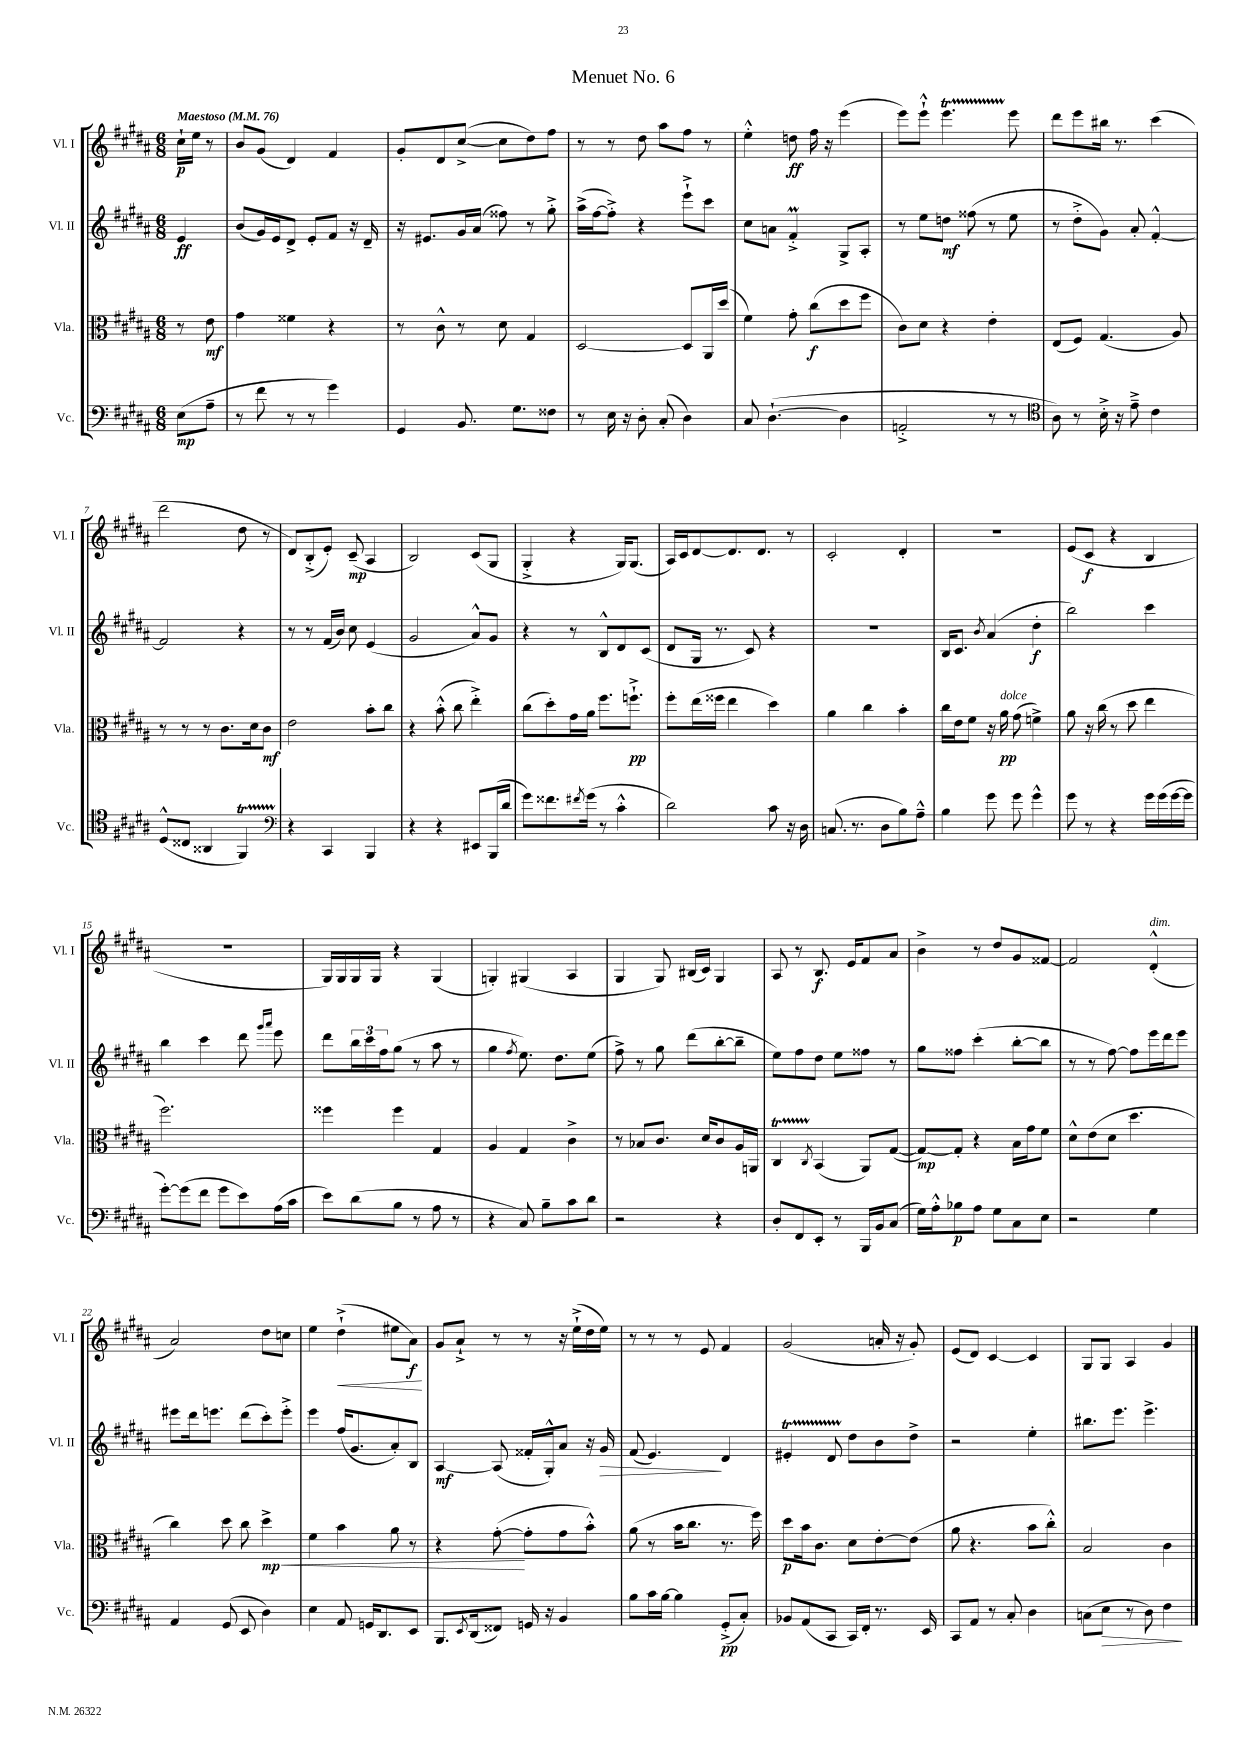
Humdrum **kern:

**kern	**dynam	**kern	**dynam	**kern	**dynam	**kern	**dynam
*part4	*part4	*part3	*part3	*part2	*part2	*part1	*part1
*staff4	*staff4	*staff3	*staff3	*staff2	*staff2	*staff1	*staff1
*I"Vc.	*	*I"Vla.	*	*I"Vl. II	*	*I"Vl. I	*
*I'Vc.	*	*I'Vla.	*	*I'Vl. II	*	*I'Vl. I	*
*clefF4	*	*clefC3	*	*clefG2	*	*clefG2	*
*k[f#c#g#d#a#]	*	*k[f#c#g#d#a#]	*	*k[f#c#g#d#a#]	*	*k[f#c#g#d#a#]	*
*M6/8	*	*M6/8	*	*M6/8	*	*M6/8	*
*MM76	*	*MM76	*	*MM76	*	*MM76	*
=	=	=	=	=	=	=	=
!	!	!	!	!	!	!LO:TX:a:B:t=Maestoso	!
(8E\L	mp	8r	.	4e/	ff	16cc#`\LL	p
.	.	.	.	.	.	16ee\JJ	.
8A#~\J	.	8e\	mf	.	.	8r	.
=1	=1	=1	=1	=1	=1	=1	=1
8r	.	4g#\	.	(8b/L	.	8b/L	.
8f#\	.	.	.	16g#/L)	.	(8g#/J	.
.	.	.	.	16e/J	.	.	.
8r	.	4f##X\	.	8d#^/J	.	4d#/)	.
8r	.	.	.	8e'/L	.	.	.
4g#\)	.	4r	.	8f#/J	.	4f#/	.
.	.	.	.	16r	.	.	.
.	.	.	.	16d#~/	.	.	.
=2	=2	=2	=2	=2	=2	=2	=2
4GG#/	.	8r	.	16r	.	8g#'/L	.
.	.	.	.	8.e#X/L	.	.	.
.	.	8c#^^\	.	.	.	8d#/	.
8.BB/	.	8r	.	16g#/L	.	([8cc#^/J	.
.	.	.	.	(16a#/JJ	.	.	.
.	.	8d#\	.	8ff##X\)	.	8cc#\L]	.
8.G#\L	.	.	.	.	.	.	.
.	.	4G#/	.	8r	.	8dd#\)	.
8F##X\J	.	.	.	8gg#'^\	.	8ff#\J	.
=3	=3	=3	=3	=3	=3	=3	=3
8r	.	[2D#/	.	(16aa#^\LL	.	8r	.
.	.	.	.	[16ff#\J	.	.	.
16E\	.	.	.	8ff#'^\J])	.	8r	.
16r	.	.	.	.	.	.	.
8D#'\	.	.	.	4r	.	8dd#\	.
(8C#'/	.	.	.	.	.	8aa#\L	.
4D#\)	.	8D#/L]	.	8eee`^\L	.	8ff#\J	.
.	.	16AA#/L	.	8ccc#\J	.	8r	.
.	.	(16dd#/JJ	.	.	.	.	.
=4	=4	=4	=4	=4	=4	=4	=4
8C#/	.	4f#\)	.	8cc#\L	.	4ee'^^\	.
([4.D#`\	.	.	.	8an\J	.	.	.
.	.	8g#'\	.	4f#M'^/	.	8ddn\	ff
.	.	(8cc#\L	f	.	.	16ff#\	.
.	.	.	.	.	.	16r	.
4D#\]	.	8dd#\	.	8G#^/L	.	(4eee\	.
.	.	8ff#\J	.	8A#'/J	.	.	.
=5	=5	=5	=5	=5	=5	=5	=5
2AAn'^/	.	8c#\L)	.	8r	.	8eee\L)	.
.	.	8d#\J	.	8ee\L	.	8eee`^^\J	.
.	.	4r	.	8ddn\J	mf	4.eeeT\	.
.	.	.	.	(8ff##X\	.	.	.
8r	.	4e'\	.	8r	.	.	.
8r	.	.	.	8ee\	.	8eee\	.
=6	=6	=6	=6	=6	=6	=6	=6
*clefC4	*	*	*	*	*	*	*
8A#\)	.	(8E/L	.	8r	.	8ddd#\L	.
8r	.	8F#/J)	.	8dd#'^\L	.	8eee\	.
16B'^\	.	(4.G#/	.	8g#\J)	.	16bb#X\Jk	.
16r	.	.	.	.	.	8.r	.
8e~^\	.	.	.	8a#'/	.	.	.
4c#\	.	.	.	[4f#'^^/	.	(4ccc#\	.
.	.	8A#/)	.	.	.	.	.
!!LO:LB:g=z
=7	=7	=7	=7	=7	=7	=7	=7
(8D#^^/L	.	8r	.	2f#/]	.	2ddd#\	.
8C##X/J	.	8r	.	.	.	.	.
4AA##X/	.	8r	.	.	.	.	.
.	.	8.c#\L	.	.	.	.	.
4FF#T/)	.	.	.	4r	.	8dd#\	.
.	.	16d#\k	.	.	.	.	.
.	.	8c#\J	mf	.	.	8r	.
=8	=8	=8	=8	=8	=8	=8	=8
*clefF4	*	*	*	*	*	*	*
4r	.	2e\	.	8r	.	8d#/L)	.
.	.	.	.	8r	.	(8B'^/	.
4CC#/	.	.	.	(16f#/LL	.	8e'/J)	.
.	.	.	.	16b/JJ)	.	.	.
.	.	.	.	8cc#\	.	(8c#~/	mp
4BBB/	.	8b'\L	.	(4e/	.	4A#/	.
.	.	8cc#\J	.	.	.	.	.
=9	=9	=9	=9	=9	=9	=9	=9
4r	.	4r	.	2g#/	.	2B/)	.
4r	.	(8b'^^\	.	.	.	.	.
.	.	8cc#\	.	.	.	.	.
8EE#X/L	.	4ee'^\)	.	8a#^^/L)	.	(8c#/L	.
(16BBB/L	.	.	.	8g#/J	.	8G#/J	.
16d#/JJ	.	.	.	.	.	.	.
=10	=10	=10	=10	=10	=10	=10	=10
8g#\L)	.	(8cc#\L	.	4r	.	4G#'^/	.
8.f##X\	.	8dd#'\)	.	.	.	.	.
.	.	16g#\L	.	8r	.	4r	.
8qf#X/	.	.	.	.	.	.	.
(16g#\Jk	.	16a#\JJ	.	.	.	.	.
8r	.	8.ff#\L	.	8B^^/L	.	.	.
4c#'^^\	.	.	.	8d#/	.	16G#/KL)	.
.	.	8.ffn`^\J	pp	.	.	(8.G#/J	.
.	.	.	.	(8c#/J	.	.	.
=11	=11	=11	=11	=11	=11	=11	=11
2d#\)	.	8ff#'\L	.	8d#/L	.	16A#/LL)	.
.	.	.	.	.	.	16c#/J	.
.	.	(16ee\L	.	16G#/Jk	.	[8d#/	.
.	.	16ff##X\JJ	.	8.r	.	.	.
.	.	4ee\	.	.	.	8.d#/]	.
.	.	.	.	8c#/)	.	.	.
.	.	.	.	.	.	8.d#/J	.
8c#\	.	4dd#\)	.	4r	.	.	.
16r	.	.	.	.	.	8r	.
16D#\	.	.	.	.	.	.	.
=12	=12	=12	=12	=12	=12	=12	=12
(8.Cn/	.	4a#\	.	2.r	.	2c#'/	.
8.r	.	.	.	.	.	.	.
.	.	4cc#\	.	.	.	.	.
8D#\L	.	.	.	.	.	.	.
8B\)	.	4b'\	.	.	.	4d#'/	.
8A#~^^\J	.	.	.	.	.	.	.
=13	=13	=13	=13	=13	=13	=13	=13
4B\	.	16cc#\LL	.	16B/KL	.	2.r	.
.	.	16e\J	.	8.c#/J	.	.	.
.	.	8f#\J	.	.	.	.	.
.	.	.	.	8qb/	.	.	.
8g#\	.	16r	.	(4a#/	.	.	.
!	!	!LO:TX:a:i:t=dolce	!	!	!	!	!
.	.	16a#\	pp	.	.	.	.
8g#\	.	(8g#\	.	.	.	.	.
4g#^^\	.	4fn^\)	.	4dd#'\	f	.	.
=14	=14	=14	=14	=14	=14	=14	=14
8g#\	.	8a#\	.	2bb\)	.	(8e/L	.
8r	.	16r	.	.	.	8c#/J	f
.	.	(16cc#\	.	.	.	.	.
4r	.	8r	.	.	.	4r	.
.	.	8dd#\	.	.	.	.	.
16g#\LL	.	4ee\	.	4ccc#\	.	4B/	.
(16g#\	.	.	.	.	.	.	.
[16g#\	.	.	.	.	.	.	.
16g#\JJ]	.	.	.	.	.	.	.
!!LO:LB:g=z
=15	=15	=15	=15	=15	=15	=15	=15
[8g#'\L)	.	2.ff#\)	.	4bb\	.	2.r	.
(8g#\]	.	.	.	.	.	.	.
8f#\J	.	.	.	4ccc#\	.	.	.
8g#\L	.	.	.	.	.	.	.
8e\)	.	.	.	8ddd#\	.	.	.
.	.	.	.	16qqggg#/LL	.	.	.
.	.	.	.	16qqaaa#/JJ	.	.	.
(16A#\L	.	.	.	8eee\	.	.	.
16c#\JJ	.	.	.	.	.	.	.
=16	=16	=16	=16	=16	=16	=16	=16
8e\L)	.	4ff##X\	.	8ddd#\L	.	16G#/LL)	.
.	.	.	.	.	.	16G#/	.
(8d#\	.	.	.	24bb\L	.	16G#/	.
.	.	.	.	24ccc#\	.	.	.
.	.	.	.	.	.	16G#/JJ	.
.	.	.	.	24ff#\J	.	.	.
8B\J	.	4ff##\	.	(8gg#\J	.	4r	.
8r	.	.	.	8r	.	.	.
8A#\	.	4G#/	.	8aa#\	.	(4G#/	.
8r	.	.	.	8r	.	.	.
=17	=17	=17	=17	=17	=17	=17	=17
4r	.	4A#/	.	4gg#\	.	4Gn'/)	.
.	.	.	.	8qff#/	.	.	.
8C#/)	.	4G#/	.	8.ee\)	.	(4G#X/	.
8B~\L	.	.	.	.	.	.	.
.	.	.	.	8.dd#\L	.	.	.
8c#\	.	4c#^\	.	.	.	4A#/	.
8d#\J	.	.	.	(8ee\J	.	.	.
=18	=18	=18	=18	=18	=18	=18	=18
2r	.	8r	.	8ff#^\)	.	4G#/	.
.	.	8B-X/L	.	8r	.	.	.
.	.	8.c#/J	.	8gg#\	.	8G#/)	.
.	.	.	.	(8ddd#\L	.	(16B#X/LL	.
.	.	16d#/KL	.	.	.	16c#/JJ)	.
4r	.	8c#/	.	[8bb'\	.	4G#/	.
.	.	16A#/L	.	8bb~\J]	.	.	.
.	.	16AAn/JJ	.	.	.	.	.
=19	=19	=19	=19	=19	=19	=19	=19
8D#'/L	.	4C#T/	.	8ee\L)	.	8A#/	.
8FF#/	.	.	.	8ff#\	.	8r	.
.	.	8qC#/	.	.	.	.	.
8EE'/J	.	(4BB/	.	8dd#\J	.	8.B/	f
8r	.	.	.	8ee\L	.	.	.
.	.	.	.	.	.	16e/KL	.
16BBB/LL	.	8AA#/L)	.	8ff##X\J	.	8f#/	.
16BB/J	.	.	.	.	.	.	.
(8C#/J	.	([8G#/J	.	8r	.	8a#/J	.
=20	=20	=20	=20	=20	=20	=20	=20
16G#\LL)	.	8G#/L_)	mp	8gg#\L	.	4b^\	.
16A#'^^\J	.	.	.	.	.	.	.
8B-X\	p	8G#'/J]	.	8ff##X\J	.	.	.
8A#\J	.	4r	.	(4ccc#'\	.	8r	.
8G#\L	.	.	.	.	.	8dd#/L	.
8C#\	.	16B\LL	.	[8bb'\L	.	8g#/	.
.	.	16g#\J	.	.	.	.	.
8E\J	.	8f#\J	.	8bb\J]	.	[8f##X/J	.
=21	=21	=21	=21	=21	=21	=21	=21
2r	.	8d#^^\L	.	8r	.	2f##/]	.
.	.	(8e\	.	8r	.	.	.
.	.	8d#\J	.	[8ff#\)	.	.	.
.	.	4.dd#\	.	8ff#\L]	.	.	.
!	!	!	!	!	!	!LO:TX:a:i:t=dim.	!
4G#\	.	.	.	16eee\L	.	(4d#'^^/	.
.	.	.	.	16ddd#\J	.	.	.
.	.	.	.	8eee\J	.	.	.
!!LO:LB:g=z
=22	=22	=22	=22	=22	=22	=22	=22
4AA#/	.	4cc#\)	.	8eee#X\L	.	2a#/)	.
.	.	.	.	16ddd#\k	.	.	.
.	.	.	.	8.eeen\J	.	.	.
(8GG#/	.	8dd#\	.	.	.	.	.
8EE/	.	8cc#\	.	(8ddd#\L	.	.	.
!	!	!	!LO:HP:b	!	!	!	!
4D#\)	.	4dd#^\	< mp	8ccc#'\)	.	8dd#\L	.
.	.	.	.	8eee'^\J	.	8ccn\J	.
=23	=23	=23	=23	=23	=23	=23	=23
4E\	.	4f#\	.	4eee\	.	4ee\	.
!	!	!	!	!	!	!	!LO:HP:b
8AA#/	.	4b\	.	(16ff#/KL	.	(4dd#`^\	<
.	.	.	.	8.g#/	.	.	.
16GGn/KL	.	.	.	.	.	.	.
8.DD#/	.	.	.	.	.	.	.
.	.	8a#\	.	8a#'/)	.	8ee#X\L	.
8EE/J	.	8r	.	8B/J	.	8a#\J)	f
.	.	.	.	.	.	.	[
=24	=24	=24	=24	=24	=24	=24	=24
8.BBB/L	.	4r	.	[4A#/	mf	8g#/L	.
.	.	.	.	.	.	8a#`^/J	.
8qEE/	.	.	.	.	.	.	.
(16DD#/k	.	.	.	.	.	.	.
8FF##X/J)	.	([8g#'\	.	(8A#/]	.	8r	.
16GGn/	.	8g#'\L]	[	16f##X'/LL	.	8r	.
16r	.	.	.	16G#'^^/J)	.	.	.
4BB/	.	8g#\	.	8a#/J	.	16r	.
.	.	.	.	.	.	(16ee`^\LL	.
.	.	8b'^^\J)	.	16r	.	16dd#\	.
!	!	!	!	!	!LO:HP:b	!	!
.	.	.	.	16g#/	>	16ee\JJ)	.
=25	=25	=25	=25	=25	=25	=25	=25
8B\L	.	(8a#\	.	(8f#/	.	8r	.
16c#\L	.	8r	.	4.e/)	.	8r	.
[16B\JJ	.	.	.	.	.	.	.
4B\]	.	16b\KL	.	.	.	8r	.
.	.	8.cc#\J	.	.	.	.	.
.	.	.	.	.	.	8e/	.
(8GG#'^/L	pp	8.r	.	4d#/	]	4f#/	.
8C#'/J)	.	.	.	.	.	.	.
.	.	16ff#\)	.	.	.	.	.
=26	=26	=26	=26	=26	=26	=26	=26
8BB-X/L	.	8dd#\L	p	4e#Xt'/	.	(2g#/	.
(8AA#/	.	16b\k	.	.	.	.	.
.	.	8.c#\J	.	.	.	.	.
8CC#/J	.	.	.	8d#TTT/	.	.	.
16CC#/LL)	.	8d#\L	.	8dd#\L	.	.	.
16FF#'/JJ	.	.	.	.	.	.	.
8.r	.	[8e'\	.	8b\	.	16an'/	.
.	.	.	.	.	.	16r	.
.	.	(8e\J]	.	8dd#^\J	.	8g#'/)	.
16EE/	.	.	.	.	.	.	.
=27	=27	=27	=27	=27	=27	=27	=27
8CC#/L	.	8a#\	.	2r	.	(8e/L	.
8AA#/J	.	4.r	.	.	.	8d#/J)	.
8r	.	.	.	.	.	[4c#/	.
8C#'/	.	.	.	.	.	.	.
4D#\	.	8b\L	.	4ee'\	.	4c#/]	.
.	.	8cc#'^^\J)	.	.	.	.	.
=28	=28	=28	=28	=28	=28	=28	=28
(8Cn\L	.	2B/	.	8.bb#X\L	.	8G#/L	.
!	!LO:HP:b	!	!	!	!	!	!
8E\J	>	.	.	.	.	8G#/J	.
.	.	.	.	8.eee\J	.	.	.
8r	.	.	.	.	.	4A#/	.
8D#\)	.	.	.	4.eee^\	.	.	.
4F#\	.	4c#\	.	.	.	4g#/	.
.	]	.	.	.	.	.	.
==	==	==	==	==	==	==	==
*-	*-	*-	*-	*-	*-	*-	*-
